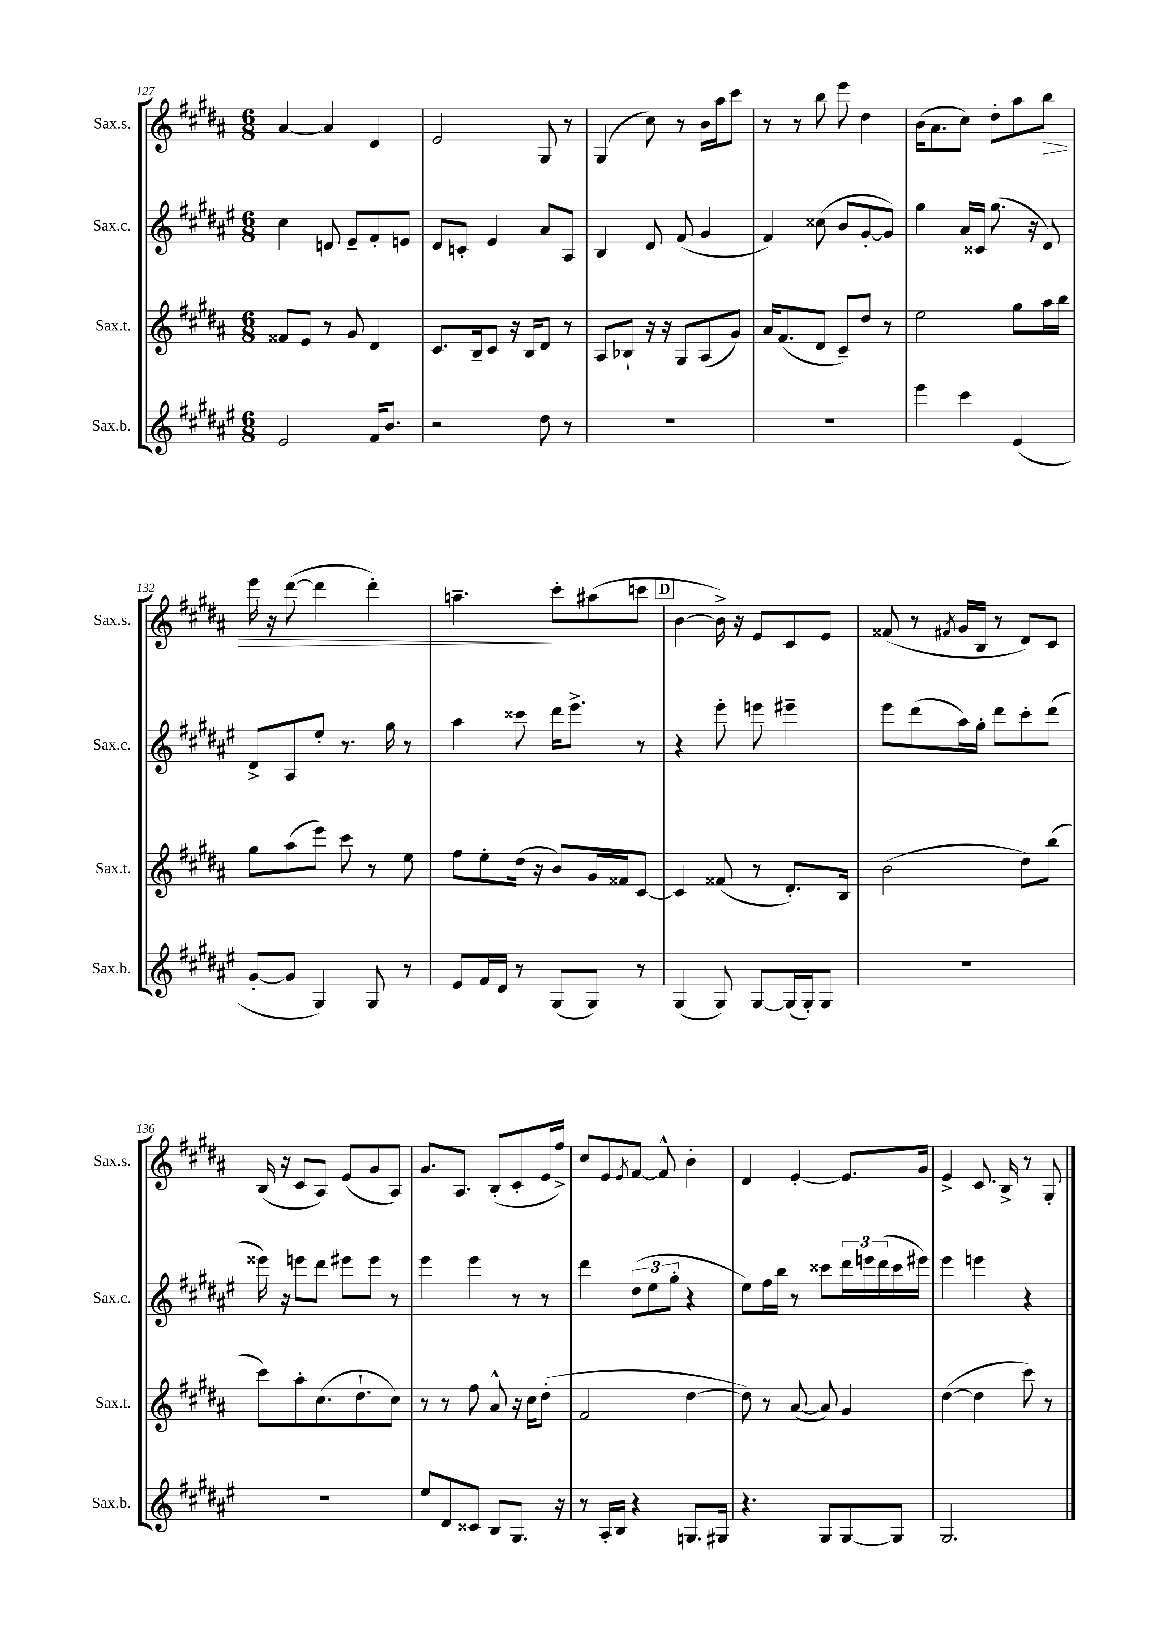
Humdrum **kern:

**kern	**kern	**kern	**kern
*staff4	*staff3	*staff2	*staff1
*clefG2	*clefG2	*clefG2	*clefG2
*k[f#c#g#d#a#e#]	*k[f#c#g#d#a#]	*k[f#c#g#d#a#e#]	*k[f#c#g#d#a#]
*M6/8	*M6/8	*M6/8	*M6/8
2e#	8f##	4cc#	[4a#
.	8e	.	.
.	8r	8d	4a#]
.	8g#	8e#~	.
16f#	4d#	8f#'	4d#
8.b	.	.	.
.	.	8e	.
=	=	=	=
2r	8.c#	8d#	2e
.	.	8c'	.
.	16B~	.	.
.	8c#	4e#	.
.	16r	.	.
.	16B	.	.
8dd#	8d#	8a#	8G#
8r	8r	8A#	8r
=	=	=	=
2.r	8A#	4B	(4G#
.	8B-`	.	.
.	16r	8d#	8cc#)
.	16r	.	.
.	8G#	(8f#	8r
.	(8A#	4g#	16b
.	.	.	16aa#
.	8g#)	.	8ccc#
=	=	=	=
2.r	16a#	4f#)	8r
.	(8.f#	.	.
.	.	.	8r
.	8d#	(8cc##	8bb
.	8c#~)	8b	8eee
.	8dd#	[8g#'	4dd#
.	8r	8g#])	.
=	=	=	=
4eee#	2ee	4gg#	(16b
.	.	.	8.a#
4ccc#	.	16a#	8cc#)
.	.	16c##	.
.	.	(8.gg#	8dd#'
(4e#	8gg#	.	8aa#
.	.	16r	.
.	16aa#	8d#)	8bb
.	16bb	.	.
=	=	=	=
[8g#'	8gg#	8d#^	16eee
.	.	.	16r
8g#]	(8aa#	8A#	([8ddd#
4G#)	8eee)	8ee#'	4ddd#]
.	8ccc#	8.r	.
8G#	8r	.	4ddd#')
.	.	16gg#	.
8r	8ee	8r	.
=	=	=	=
8e#	8ff#	4aa#	4.aa~
16f#	8ee'	.	.
16d#	.	.	.
8r	(16dd#	8ccc##	.
.	16r	.	.
(8G#	8b)	16ddd#	8ccc#'
.	.	8.eee#^	.
8G#)	16g#	.	(8aa#
.	16f##	.	.
8r	[8c#	8r	8ccc
=	=	=	=
(4G#	4c#]	4r	[4b
8G#)	(8f##	8eee#'	16b^])
.	.	.	16r
[8G#	8r	8eee	8e
(16G#]	8.d#')	4eee#~	8c#
16G#')	.	.	.
8G#	.	.	8e
.	16B	.	.
=	=	=	=
2.r	(2b	8eee#	(8f##
.	.	(8ddd#	8r
.	.	.	8qf#
.	.	16aa#)	16g#
.	.	16gg#'	16B
.	.	8ddd#	8r
.	8dd#)	8ccc#'	8d#)
.	(8bb	(8ddd#	8c#
=	=	=	=
2.r	8ccc#)	16eee##)	(16B
.	.	16r	16r
.	8aa#'	8eee	8c#
.	(8.cc#	8ddd#	8A#)
.	.	8eee#	(8e
.	8.dd#`	.	.
.	.	8eee#	8g#
.	8cc#)	8r	8A#)
=	=	=	=
8ee#	8r	4eee#	8.g#
8d#	8r	.	.
.	.	.	8.A#
8c##	8ff#	4eee#	.
8B	8a#^^	.	(8B'
8.G#	16r	8r	8c#'
.	16cc#	.	.
.	(8dd#'	8r	16e
16r	.	.	16ff#^)
=	=	=	=
8r	2f#	4ddd#	8cc#
16A#'	.	.	8e
16B	.	.	.
.	.	.	8qe
4r	.	(12dd#	[8f#
.	.	12ee#	.
.	.	.	8f#^^]
.	.	12gg#'	.
8.G	[4dd#	4r	4b'
16G#	.	.	.
=	=	=	=
4.r	8dd#])	8ee#)	4d#
.	8r	16ff#	.
.	.	16bb	.
.	([8a#	8r	[4e'
8G#	8a#])	8ccc##	.
[8G#	4g#	24ddd#	8.e]
.	.	24eee	.
.	.	(24ddd#	.
8G#]	.	16ccc##	.
.	.	16eee#)	16g#
=	=	=	=
2.G#	([4dd#	4eee#	4e^
.	4dd#]	4eee	8.c#
.	.	.	16B^
.	8ccc#)	4r	8r
.	8r	.	8G#'
==	==	==	==
*-	*-	*-	*-
